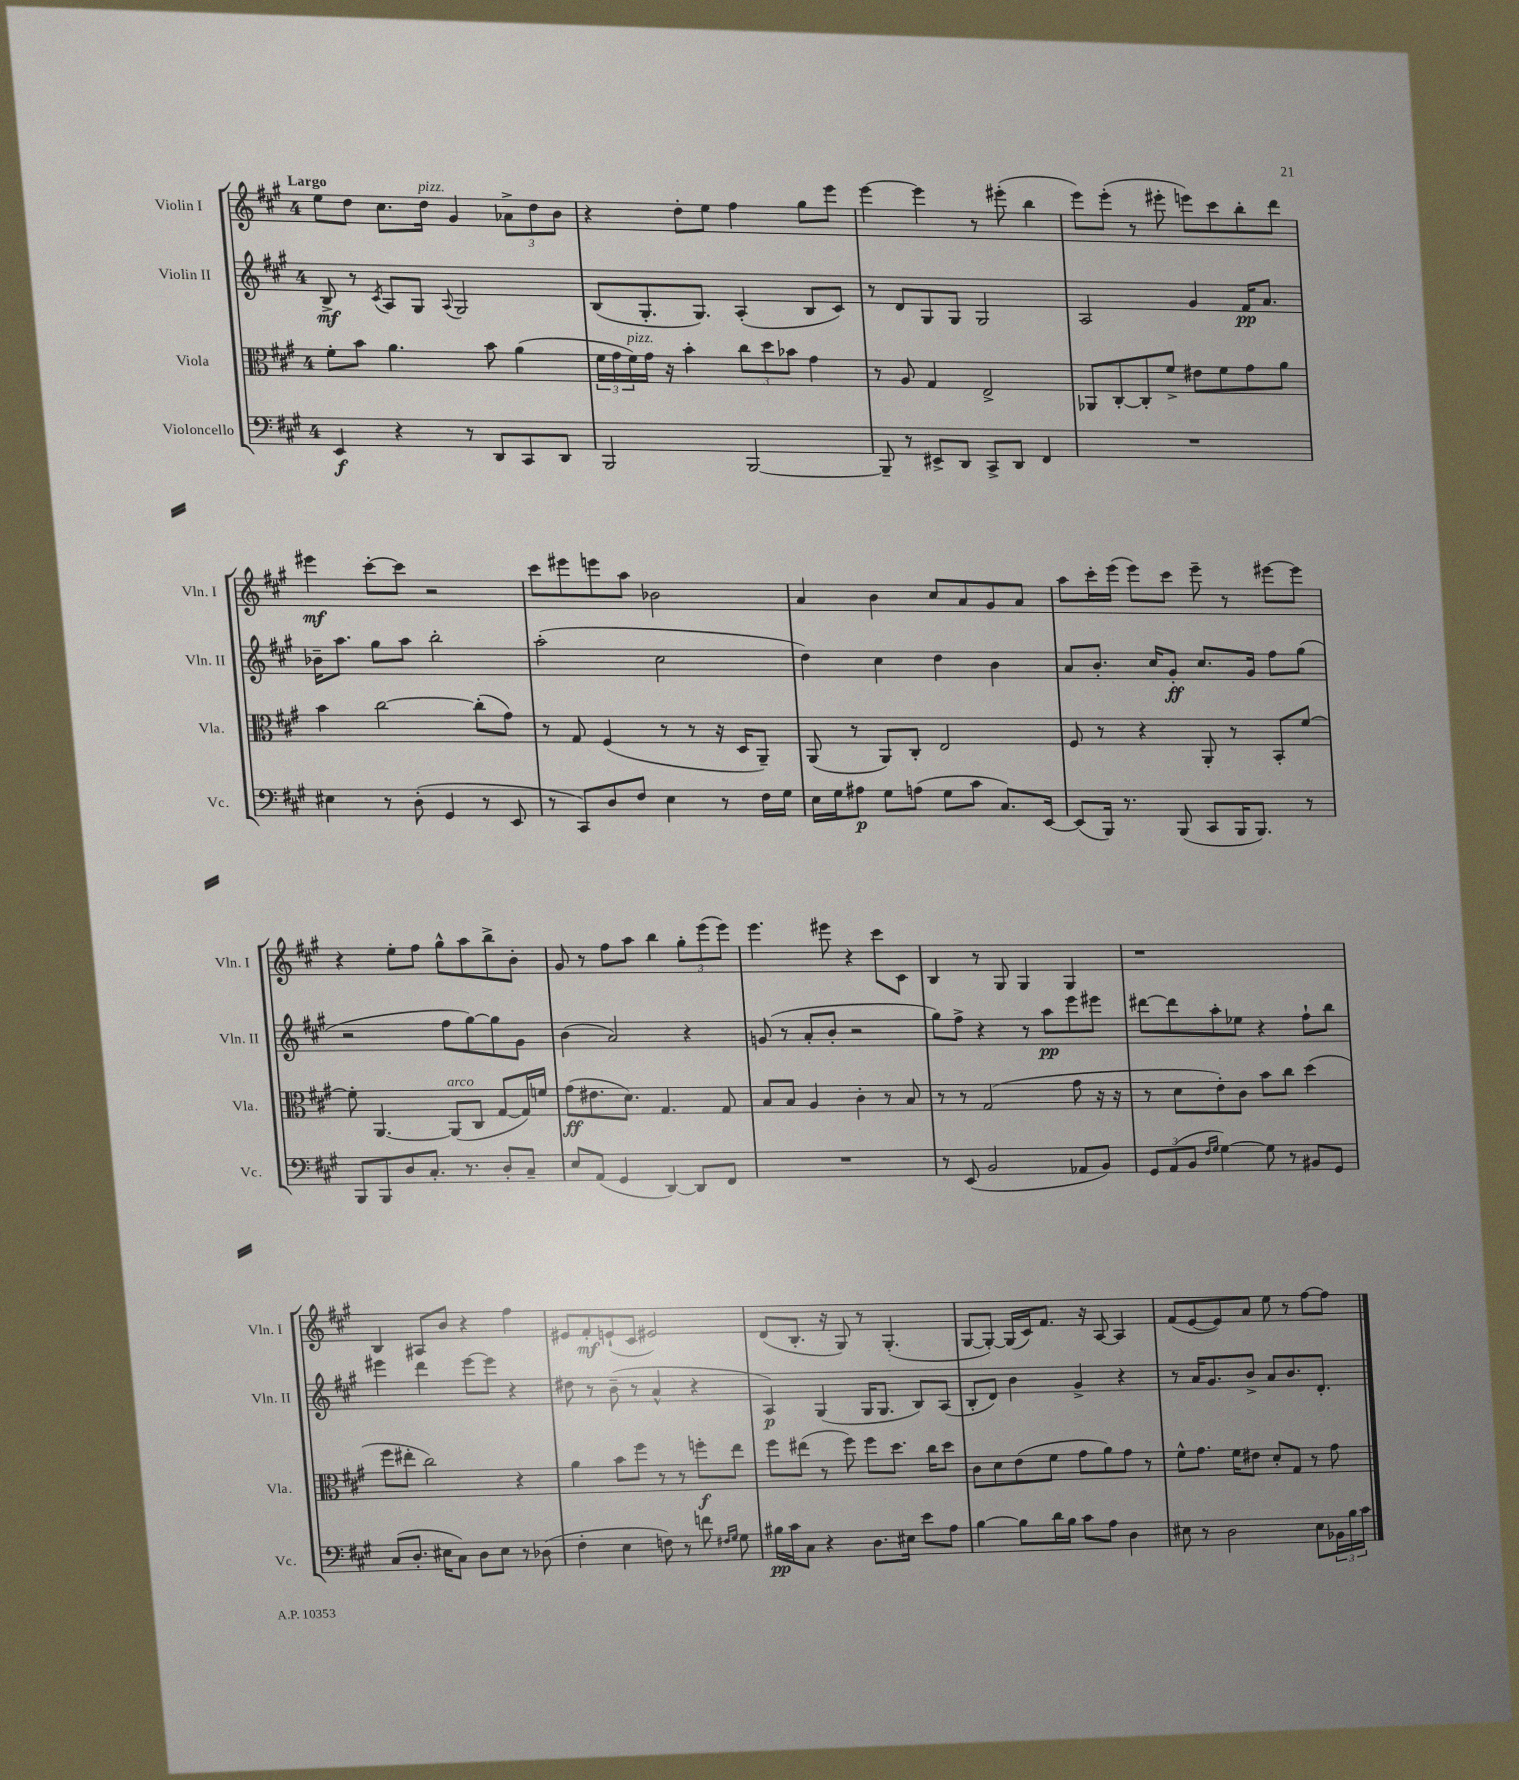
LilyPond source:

<<
\new StaffGroup <<
\new Staff = "s0" \with { instrumentName = "Violin I" shortInstrumentName = "Vln. I" } {
    \clef treble \key a \major \once \override Staff.TimeSignature.style = #'single-digit \time 4/4 \tempo "Largo"
    e''8 d''8 cis''8. d''16^\markup { \italic "pizz." } gis'4 \tuplet 3/2 { aes'8-> d''8 b'8 } |
    r4 d''8-. e''8 fis''4 gis''8 e'''8 |
    e'''4~ e'''4 r8 eis'''8-.( b''4 |
    e'''8) e'''8-.( r8 eis'''8-. e'''8) cis'''8 b''8-. d'''8 |
    eis'''4\mf cis'''8~-. cis'''8 r2 |
    cis'''8 eis'''8 e'''8 a''8 bes'2 |
    a'4 b'4 cis''8 a'8 gis'8 a'8 |
    a''8 cis'''16-. e'''16( e'''8) cis'''8 e'''8-- r8 eis'''8~ eis'''8 |
    r4 e''8-. fis''8 gis''8-^ a''8 b''8-> b'8-. |
    gis'8 r8 fis''8 a''8 b''4 \tuplet 3/2 { gis''8-. e'''8( e'''8) } |
    e'''4. eis'''8 r4 cis'''8 cis'8 |
    b4 r8 gis8 gis4 gis4 |
    r1 |
    b4 ais8 b'8 r4 fis''4 |
    eis'8 fis'8-.\mf e'8-!( cis'8 eis'2) |
    d'8( b8.-. r16 gis8) r8 gis4.-.( |
    gis8~ gis8~-.) gis16( cis'16) fis'8. r16 a8~ a4 |
    fis'8( e'8~ e'8) a'8 e''8 r8 fis''8~ fis''8 \bar "|." |
}
\new Staff = "s1" \with { instrumentName = "Violin II" shortInstrumentName = "Vln. II" } {
    \clef treble \key a \major \once \override Staff.TimeSignature.style = #'single-digit \time 4/4
    b8->\mf r8 \acciaccatura { cis'8 } a8 gis8 \appoggiatura { a8 } gis2 |
    b8( gis8.-. gis8.) a4-.( b8 cis'8) |
    r8 d'8 gis8 gis8 gis2 |
    a2 gis'4 fis'16\pp a'8. |
    bes'16-- a''8. gis''8 a''8 b''2-. |
    a''2-.( cis''2 |
    d''4) cis''4 d''4 b'4 |
    a'8 b'8.-. cis''16 gis'8-.\ff cis''8. gis'16 fis''8 gis''8( |
    r2 fis''8 gis''8~) gis''8 gis'8 |
    b'4( a'2) r4 |
    g'8( r8 a'8-. b'8-. r2 |
    gis''8) fis''8-> r4 r8 a''8\pp e'''8 eis'''8 |
    dis'''8~ dis'''8 a''8-. ees''8 r4 fis''8-! b''8 |
    eis'''4 d'''4 eis'''8~ eis'''8 r4 |
    dis''8 r8 b'8--( r8 a'4-^ r4 |
    a4\p) gis4( gis16 gis8. b8) a8( |
    b8-. d'8) b'4 gis'4-> r4 |
    r8 a'16 gis'8. b'8-> a'8 b'8. d'8.-. \bar "|." |
}
\new Staff = "s2" \with { instrumentName = "Viola" shortInstrumentName = "Vla." } {
    \clef alto \key a \major \once \override Staff.TimeSignature.style = #'single-digit \time 4/4
    fis'8-. b'8 a'4. b'8 a'4( |
    \tuplet 3/2 { fis'16 gis'16 fis'16^\markup { \italic "pizz." }) } gis'16 r16 b'4-. \tuplet 3/2 { cis''8 d''8 bes'8 } gis'4 |
    r8 a8 gis4 e2-> |
    aes,8 cis8~-. cis8-. fis'8-> eis'8 fis'8 gis'8 a'8 |
    b'4 cis''2~ cis''8-.( gis'8) |
    r8 gis8 fis4( r8 r8 r16 d16 a,8--) |
    a,8( r8 a,8) cis8-. e2 |
    fis8 r8 r4 a,8-. r8 b,8-. fis'8~ |
    fis'8-. a,4.~ a,8^\markup { \italic "arco" }( cis8 gis8~ gis16) f'16 |
    gis'8\ff( eis'8. d'8.) gis4. gis8 |
    b8 b8 a4 cis'4-. r8 b8 |
    r8 r8 gis2( gis'8 r16 r16 |
    r8 d'8 e'8-.) cis'8 b'8 cis''8 d''4( |
    fis''8 eis''8-. cis''2) r4 |
    a'4 b'8 fis''8 r8 r8 f''8-.\f e''8 |
    fis''8 eis''8( r8 fis''8) fis''8 d''8. cis''16 d''8 |
    cis'8 d'8 e'8( fis'8 gis'8 a'8) gis'8 r8 |
    fis'8-^ gis'8. fis'16 eis'8 d'8-. gis8 r8 gis'8 \bar "|." |
}
\new Staff = "s3" \with { instrumentName = "Violoncello" shortInstrumentName = "Vc." } {
    \clef bass \key a \major \once \override Staff.TimeSignature.style = #'single-digit \time 4/4
    e,4\f r4 r8 d,8 cis,8 d,8 |
    b,,2 b,,2~ |
    b,,8-- r8 eis,8-> d,8 cis,8-> d,8 fis,4 |
    R1 |
    eis4 r8 d8-.( gis,4 r8 e,8 |
    r8 cis,8) d8 fis8 e4 r8 fis16 gis16 |
    e16 gis16 ais8\p gis8 a8( gis8 cis'8 cis8.) e,16~ |
    e,8( b,,16) r8. b,,8( cis,8 b,,16 b,,8.) r8 |
    b,,8 b,,8 d8 cis8.-. r8. d8-. cis8-- |
    e8 a,8( gis,4 d,4~) d,8 fis,8 |
    R1 |
    r8 e,8( b,2 aes,8 b,8) |
    \tuplet 3/2 { gis,8 a,8( b,8 } \grace { fis16 gis16 } gis4~) gis8 r8 bis,8 gis,8 |
    cis8( d8.-. eis16 cis8) d8 eis8 r8 des8( |
    fis4-. e4 f8) r8 f'8 \grace { fis16 gis16 } gis8 |
    bis16\pp cis'16 cis8 r4 d8. eis16 e'8 a8 |
    b4~ b8 d'16 b16 cis'8 a8 d4 |
    eis8 r8 d2 eis8 \tuplet 3/2 { bes,16 b16 cis'16 } \bar "|." |
}
>>
>>
\layout { \context { \Score \remove "Bar_number_engraver" } }
